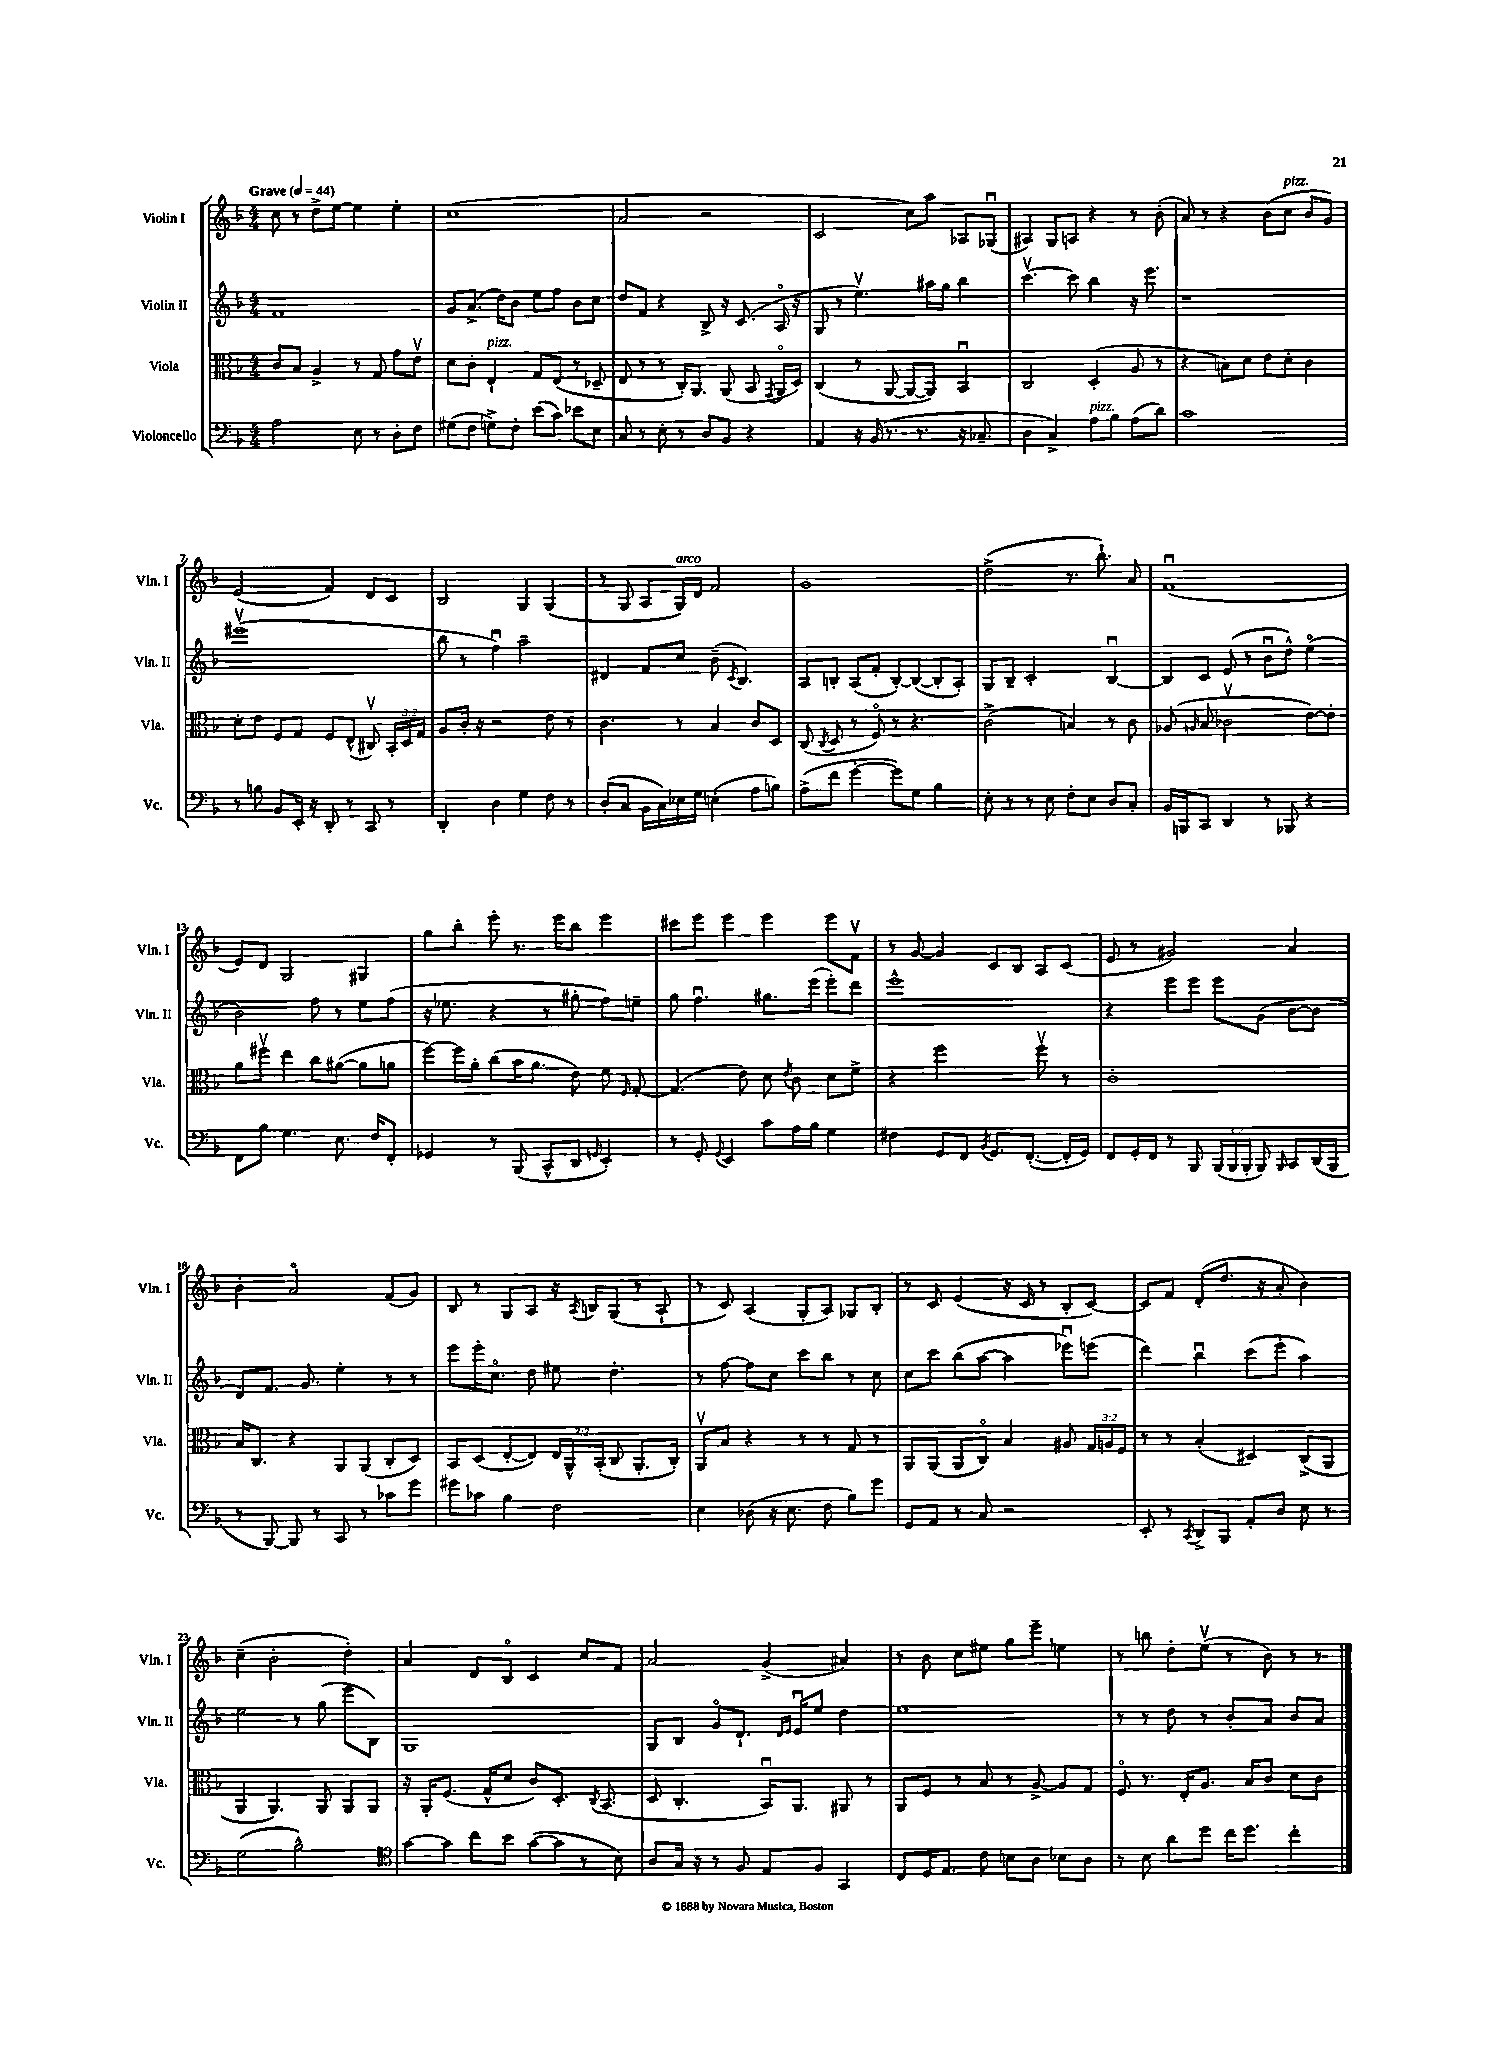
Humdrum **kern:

**kern	**kern	**kern	**kern
*staff4	*staff3	*staff2	*staff1
*clefF4	*clefC3	*clefG2	*clefG2
*k[b-]	*k[b-]	*k[b-]	*k[b-]
*M4/4	*M4/4	*M4/4	*M4/4
*MM44	*MM44	*MM44	*MM44
2A	8c	1f	8cc
.	8B-	.	8r
.	4A^	.	8dd^
.	.	.	[8ee
8E	8r	.	4ee]
8r	8G	.	.
8D'	8g	.	4ee'
8F	8ev	.	.
=	=	=	=
(8G#	8d	8g	(1cc
8F	8c'	(8.a^	.
8G^)	4E`	.	.
.	.	16dd)	.
8F'	.	8b-	.
(8e	8G	8ee	.
8c)	(8E	8ff	.
8e-	8r	8b-	.
8E	8D-~	8cc	.
=	=	=	=
8C	8E	8dd	2a
8r	8r	8f	.
8E'	8r	4r	.
8r	16C')	.	.
.	8.AA	.	.
8D	.	8B-^	2r
8BB-	(8AA	16r	.
.	.	(8.c	.
4r	8BB-	.	.
.	8qGG	.	.
.	16AAo	16Ao	.
.	16D)	16r	.
=	=	=	=
4AA	(4C	8G	2c
.	.	8r	.
16r	8r	4.eev)	.
(16BB-	.	.	.
8.r	[8AA	.	.
.	8AA_	.	8cc)
8.r	.	.	.
.	8AA])	16aa#	8aa
.	.	16gg	.
16r	4BB-u	4bb-	8A-
8.C-~	.	.	.
.	.	.	(8G-u
=	=	=	=
4D	2C	[4.cccv	4A#)
4C^)	.	.	8G
.	.	8ccc]	8A
8A	(4D'	4bb-	4r
8B-	.	.	.
(8A	8A	16r	8r
.	.	8.eee	.
8d)	8r	.	(8b-'
=	=	=	=
1c	4r	1r	8a)
.	.	.	8r
.	8B)	.	4r
.	8d	.	.
.	8e	.	(8b-
.	8d'	.	8cc
.	4c	.	8b-
.	.	.	8g)
=	=	=	=
8r	8d'	(1eee#v	(2e
8B	8e	.	.
8BB-	8F	.	.
16EE'	8G	.	.
16r	.	.	.
8DD'	8F	.	4f)
8r	(8E^^	.	.
8CC	8C#v)	.	8d
8r	24BB-'	.	8c
.	24D	.	.
.	24G	.	.
=	=	=	=
4DD'	8A	8bb-	2B-
.	16c'	8r	.
.	16r	.	.
4D	2r	4ffu)	.
4G	.	2aa~	4G
8F	8e	.	(4G
8r	8r	.	.
=	=	=	=
(8D'	4.c	4d#	8r
8C	.	.	8G
16BB-	.	8f	8A
16C)	.	.	.
16E-	8r	8cc	16G)
16G	.	.	16d
(4E'	4B-	(8b-~	2f
.	.	8qc	.
.	.	4.B-)	.
8A	8c	.	.
8B)	8D	.	.
=	=	=	=
(8A^	(8C	8A	1g
.	8qC	.	.
8f	8D	8B'	.
[4g'	8r	(8A	.
.	8Fo)	8f'	.
8g])	8r	[8B')	.
8G	4.r	(8B_	.
4B-	.	8B']	.
.	.	8A')	.
=	=	=	=
8E'	(2c^	8G	(2dd^
8r	.	8B-~	.
8r	.	2c'	.
8E	.	.	.
8F'	4B)	.	8.r
8E	.	.	.
.	.	.	8.bb-`)
8D	8r	[4B-u	.
8C'	8c	.	8a
=	=	=	=
16BB-	(8A-	8B-]	(1fu
16BBB	.	.	.
.	16qqA	.	.
8CC	8B-	8c	.
4DD	2c-v	(8e	.
.	.	8r	.
8r	.	8b-u	.
8BBB-	.	8dd^^)	.
4r	[8e)	(4eeo	.
.	8e']	.	.
=	=	=	=
8FF	8a	2b-)	8e)
8B-	8ff#v	.	8d
4.G	4ee	.	2G
.	8cc	8ff	.
8.E	([8a#	8r	.
.	8a#]	8ee	4G#
16F	.	.	.
8FF'	8a	(8ff	.
=	=	=	=
4GG-	[8ff)	16r	8gg
.	.	8.ee-	.
.	16ff]	.	8bb-'
.	16a'	.	.
8r	(8cc	4r	8eee'
(8BBB-	16b-	.	8.r
.	8.a	.	.
8CC^^	.	8r	.
.	.	.	16eee
8DD	8e)	8gg#'	8bb-
16qqGG	.	.	.
4EE')	8f	8ff)	4eee
.	16qqF	.	.
.	[8G'	8ee~	.
=	=	=	=
8r	(4.G]	8gg	8ccc#
8GG'	.	4.ffu	8eee
8qqGG	.	.	.
4EE	.	.	4eee
.	8e)	.	.
8c	8d	8.gg#	4eee
.	8qe	.	.
16A	8c	.	.
16B-	.	(16eee	.
4G	8d	8eee')	8eee
.	8f^	8ddd	8fv
=	=	=	=
4F#	4r	1eee^^	8r
.	.	.	[8g
8GG	2ff	.	4g]
8FF	.	.	.
8qBB-	.	.	.
8.GG	.	.	8c
.	.	.	8B-
([8.FF'	.	.	.
.	8ffv	.	8A
16FF']	8r	.	(8c
16GG)	.	.	.
=	=	=	=
8FF	1c'	4r	8e
16GG'	.	.	8r
16FF	.	.	.
8r	.	8eee	2g#)
8BBB-	.	8eee	.
(24BBB-	.	8eee	.
24BBB-	.	.	.
24BBB-'	.	.	.
8BBB-)	.	(8g	.
16qqBBB-	.	.	.
8CC	.	[8b-	4a
(16DD	.	8b-]	.
16BBB-	.	.	.
=	=	=	=
8r	16B-	8d)	4b-'
.	8.C	.	.
[8BBB-)	.	8.f	.
8BBB-]	4r	.	2ao
.	.	8.g	.
8r	.	.	.
8CC	8AA	4ee'	.
8r	(8AA	.	.
8c-	8C'	8r	(8f
8g	8D)	8r	8g)
=	=	=	=
8g#	8BB-	8eee	8B-
8c-	(8D	16eee'	8r
.	.	8.cco	.
4B-	[8E'	.	8G
.	8E])	8dd	8A
2F	24E	8ee#	16r
.	24AA^^	.	.
.	.	.	8qA
.	.	.	16B
.	(24BB-'	.	.
.	8C	4.dd'	(8G
.	8.AA'	.	8r
.	.	.	8A`
.	16C')	.	.
=	=	=	=
4E	8AAv	8r	8r
.	8B-	[8ff	8c)
(8D-	4r	8ff]	(4A
16r	.	8cc	.
8.E	.	.	.
.	8r	8ccc	8G'
8F	8r	8bb-	8A)
8B-)	8G	8r	8G-
8g	8r	8cc	8B-'
=	=	=	=
8GG	8AA	8cc	8r
8AA	(8AA	8ccc	8c
8r	8AA	(8bb-	(4e
8C	8Co)	[8aa	.
2r	4B-	4aa]	16r
.	.	.	16c
.	.	.	8r
.	8A#	8eee-u)	8B-'
.	24G	(8eee	[8c)
.	24A	.	.
.	24F	.	.
=	=	=	=
8EE'	8r	4ddd)	8c]
8r	8r	.	8f
8qCC	.	.	.
8DD^	(4B-'	4bb-u	(8d'
8BBB-	.	.	8.dd
8AA'	4D#)	(8ccc	.
.	.	.	16r
8D	.	8eee'	8a'
8E	(8C^	4aa)	4b-)
8r	8AA	.	.
=	=	=	=
(2G	4AA	2ee	(4cc~
.	4.AA)	.	2b-'
2B-^^)	.	8r	.
.	8AA	(8gg	.
.	8AA	8eee	4dd')
.	8AA	8B-)	.
=	=	=	=
*clefC4	*	*	*
[8g	16r	1G	4a
.	16AA'	.	.
8g]	(8.F	.	.
8cc	.	.	8d
.	16G^^	.	.
8b-	8d	.	8B-o
([8g	8c)	.	4c
8g]	8.D'	.	.
8r	.	.	8cc
.	8qC	.	.
.	(8.BB-	.	.
8B-)	.	.	8f
=	=	=	=
8A	8D	8G	2a
16G	4.C'	8B-	.
16r	.	.	.
8r	.	8go	.
8F	.	8.d`	.
8E	16BB-u)	.	(4g^
.	.	16qqd	.
.	.	16qqe	.
.	8.AA	16eu	.
8F	.	8ee	.
4GG	8AA#	4dd	4a#)
.	8r	.	.
=	=	=	=
8C	8AA	1ee	8r
16D	8F	.	8b-
8.E	.	.	.
.	8r	.	8cc
8c	8B-	.	8ee#
8B	8r	.	8gg
8A	[8A^	.	8eee~
8B-	8A]	.	4ee
8A	8G	.	.
=	=	=	=
8r	8Fo	8r	8r
8B-	8.r	8r	8bb
8a	.	8dd	8dd'
.	16E'	.	.
8dd	8.A	8r	(8eev
16cc	.	8b-'	8r
8.dd	16B-	.	.
.	8c	8a	8b-)
4cc'	8d	8b-	8r
.	8c	8a	8r
==	==	==	==
*-	*-	*-	*-
